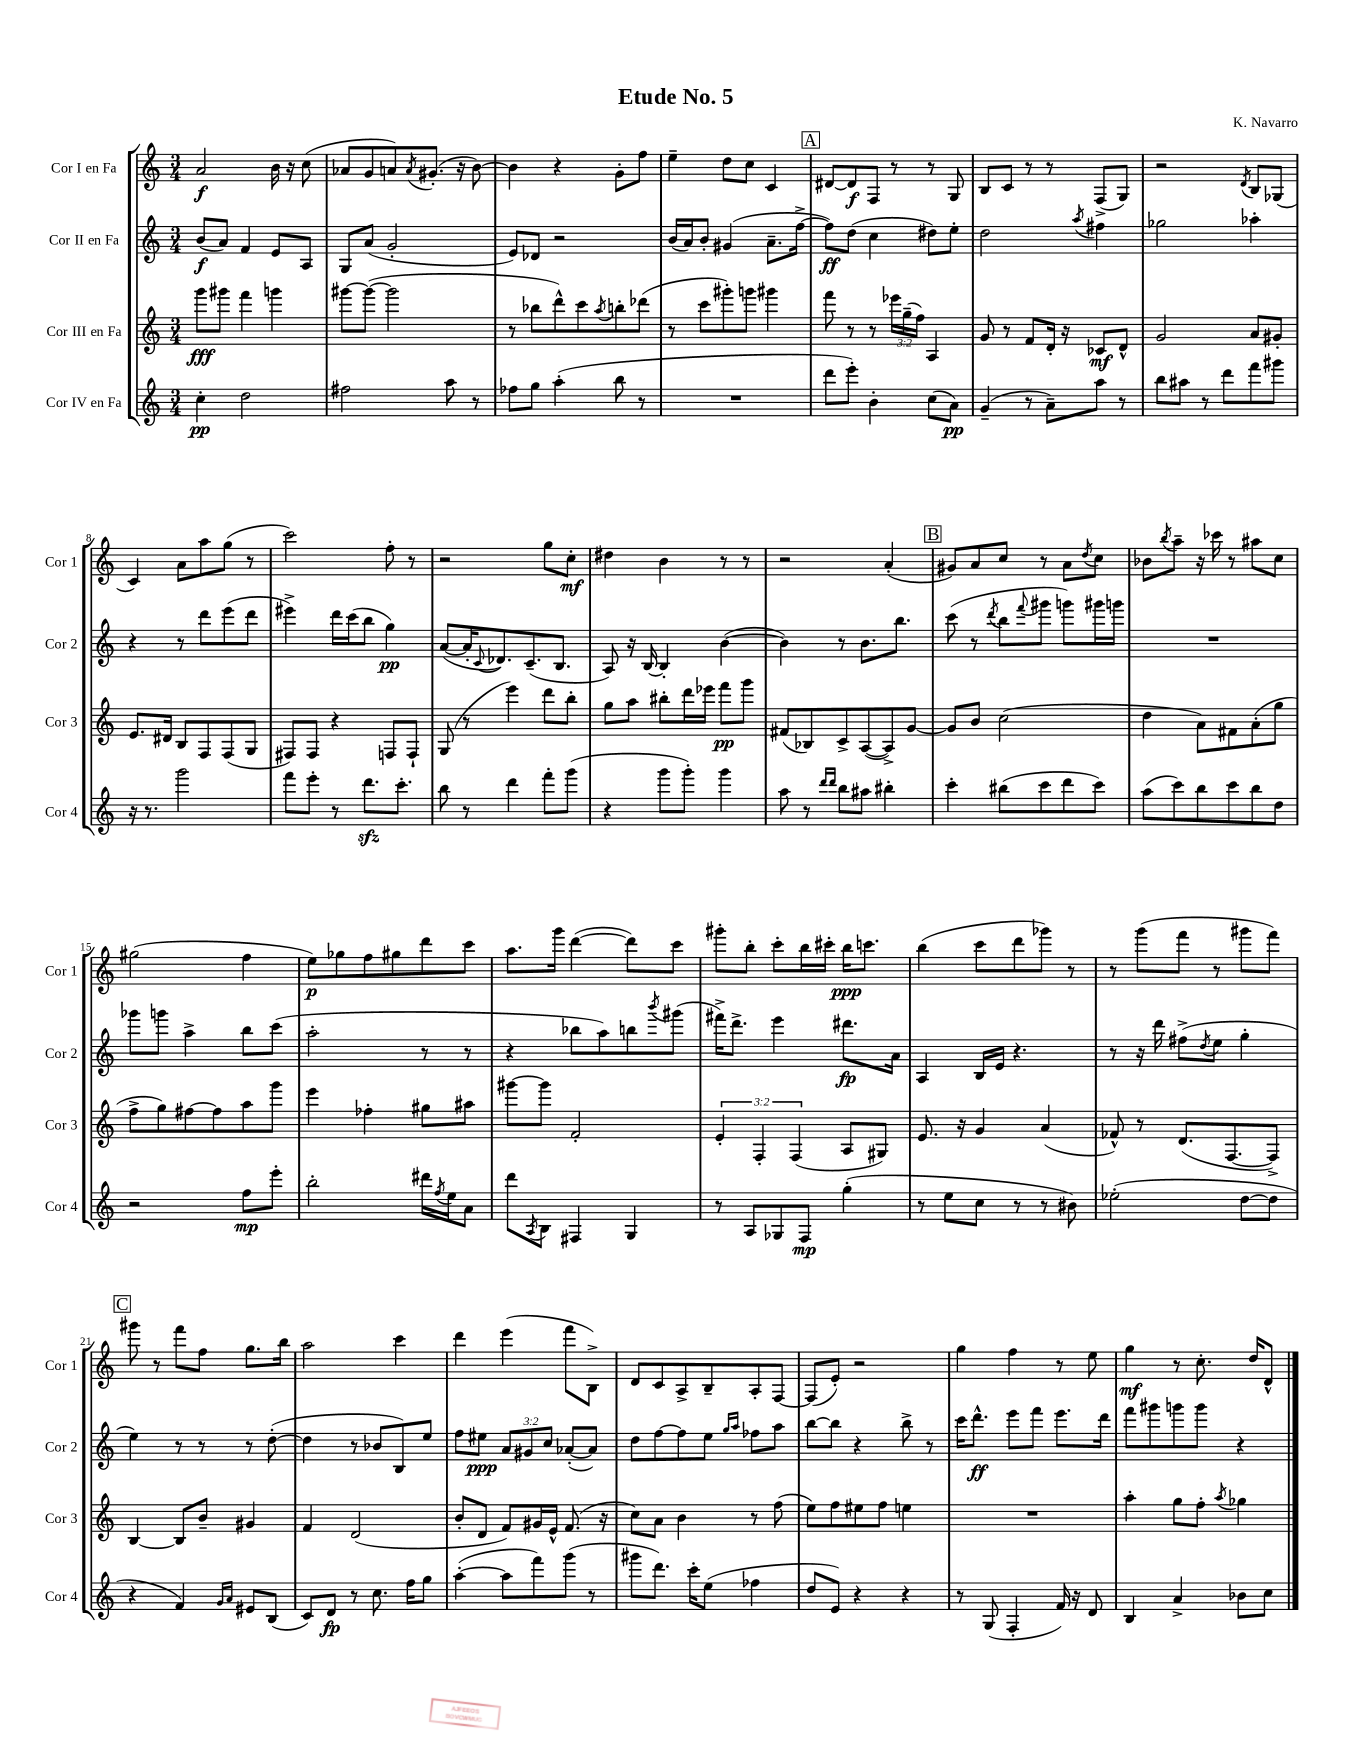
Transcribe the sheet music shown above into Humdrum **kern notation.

**kern	**kern	**kern	**kern
*staff4	*staff3	*staff2	*staff1
*clefG2	*clefG2	*clefG2	*clefG2
*k[]	*k[]	*k[]	*k[]
*M3/4	*M3/4	*M3/4	*M3/4
4cc'\	8ggg\L	(8b/L	2a/
.	8ggg#\J	8a/J)	.
2dd\	4fff\	4f/	.
.	4ggg\	8e/L	16b\
.	.	.	16r
.	.	8A/J	(8cc\
=	=	=	=
2ff#\	[8ggg#\L	8G/L	8a-/L
.	(8ggg#\_J	(8a/J	8g/
.	2ggg#\]	2g'/	8a/)
.	.	.	8qa/
.	.	.	(8.g#'/J
8aa\	.	.	.
.	.	.	16r
8r	.	.	[8b\)
=	=	=	=
8ff-\L	8r	8e/L)	4b\]
8gg\J	8bb-\L	8d-/J	.
(4aa'\	8ddd^^\)	2r	4r
.	8ccc\	.	.
.	8qaa/	.	.
8bb\	8bb'\	.	8g'\L
8r	(8ddd-\J	.	8ff\J
=	=	=	=
2.r	8r	(16b/LL	4ee~\
.	.	16a/J)	.
.	8ccc\L	8b'/J	.
.	8ggg#'\)	(4g#/	8dd\L
.	8ggg\J	.	8cc\J
.	4ggg#\	8.a~\L	4c/
.	.	[16ff^\Jk	.
=	=	=	=
8ddd\L	8fff\	8ff\]L)	[8d#/L
8eee'\J)	8r	(8dd\J	8d#/]
4b'\	8r	4cc\	8F/J
.	24eee-\LL	.	8r
.	(24gg~\	.	.
.	24ff\JJ)	.	.
(8cc\L	4A/	8dd#\L)	8r
8a\J)	.	8ee'\J	8G/
=	=	=	=
(4g~/	8g/	2dd\	8B/L
.	8r	.	8c/J
8r	8f/L	.	8r
8a~\L)	16d'/Jk	.	8r
.	16r	.	.
.	.	8qaa/	.
8aa\J	8c-/L	4ff#\	(8F^/L
8r	8d^^/J	.	8G/J)
=	=	=	=
8bb\L	2g/	2gg-\	2r
8aa#\J	.	.	.
8r	.	.	.
8ddd\L	.	.	.
.	.	.	8qd/
8fff\	8a/L	4aa-'\	8B/L
8ggg#\J	8g#'/J	.	(8G-/J
=	=	=	=
16r	8.e/L	4r	4c/)
8.r	.	.	.
.	16d#/Jk	.	.
2ggg\	8B/L	8r	8a\L
.	8F/	8ddd\L	8aa\
.	(8F/	(8eee\	(8gg\J
.	8G/J	8ddd\J	8r
=	=	=	=
8fff\L	8F#/L)	4eee#^\)	2ccc\)
8eee'\J	8F#/J	.	.
8r	4r	16ddd\LL	.
.	.	(16ccc\J	.
8.ddd\L	.	8bb\J	.
.	8F/L	4gg\)	8ff'\
8.ccc'\J	.	.	.
.	8F`/J	.	8r
=	=	=	=
8bb\	(8G/	([8a/L	2r
8r	8r	16a'/]K	.
.	.	8qqc/	.
.	.	8.d-/)	.
4ddd\	4eee\)	.	.
.	.	(8.c~/	.
8fff'\L	8ddd\L	.	8gg\L
.	.	8.B/J	.
(8ggg\J	8bb'\J	.	8cc'\J
=	=	=	=
4r	8gg\L	8A/)	4dd#\
.	8aa\J	16r	.
.	.	[16B/	.
8ggg\L	8bb#'\L	4B'/]	4b\
8ggg'\J)	16ddd\L	.	.
.	16eee-\JJ	.	.
4ggg\	8fff\L	([4b\	8r
.	8ggg\J	.	8r
=	=	=	=
8aa\	(8f#/L	4b\])	2r
8r	8B-/)	.	.
16qqddd/LL	.	.	.
16qqddd/JJ	.	.	.
8bb\L	8c^/	8r	.
8aa#\J	([8A/	8.b\L	.
4bb#'\	8A^/])	.	(4a'/
.	.	8.bb\J	.
.	[8g/J	.	.
=	=	=	=
4ccc'\	8g/]L	(8ccc\	8g#/L)
.	8b/J	8r	8a/
.	.	8qddd/	.
(8bb#\L	(2cc\	8bb\L	8cc/J
.	.	8qqfff/	.
8ccc\	.	8ggg#\J	8r
8ddd\	.	8ggg\L)	8a\L
.	.	.	8qdd/
8ccc\J)	.	16ggg#\L	8cc\J
.	.	16ggg\JJ	.
=	=	=	=
(8aa\L	4dd\	2.r	8b-\L
.	.	.	8qbb/
8ccc\)	.	.	8aa~\J
8bb\	8a\L)	.	16r
.	.	.	16ccc-\
8ccc\	8f#\	.	8r
8bb\	(8a'\	.	8aa#\L
8dd\J	8gg\J	.	8cc\J
=	=	=	=
2r	8ff^\L	8ggg-\L	(2gg#\
.	8gg\)	8ggg\J	.
.	[8ff#\	4aa^\	.
.	8ff#\]	.	.
8ff\L	8aa\	8bb\L	4ff\
8eee'\J	8ggg\J	(8ccc\J	.
=	=	=	=
2bb'\	4eee\	2aa'\	8ee\L)
.	.	.	8gg-\
.	4ff-'\	.	8ff\
.	.	.	8gg#\
16ddd#\LL	8gg#\L	8r	8ddd\
8qff/	.	.	.
16ee\J	.	.	.
8a\J	8aa#\J	8r	8ccc\J
=	=	=	=
8ddd\L	[8ggg#\L	4r	8.aa\L
8qA/	.	.	.
8B\J	8ggg#\]J	.	.
.	.	.	16ggg\Jk
4F#/	2f'/	8bb-\L	([4ddd\
.	.	8aa\)	.
4G/	.	8bb\	8ddd\]L)
.	.	8qbbb/	.
.	.	(8ggg#\J	8ccc\J
=	=	=	=
8r	6e'/	16fff#^\LK)	8ggg#'\L
.	.	8.ddd^\J	.
8A/L	.	.	8bb'\J
.	6F'/	.	.
8G-/	.	4eee\	8ccc'\L
.	(6F/	.	.
8F/J	.	.	16bb\L
.	.	.	16ccc#'\JJ
(4gg'\	8A/L	8.ddd#\L	16bb\LK
.	.	.	8.ccc\J
.	8G#/J)	.	.
.	.	16a\Jk	.
=	=	=	=
8r	8.e/	4A/	(4bb\
8ee\L	.	.	.
.	16r	.	.
8cc\J	4g/	16B/LL	8ccc\L
.	.	16e/JJ	.
8r	.	4.r	8ddd\
8r	(4a/	.	8ggg-\J)
8b#\)	.	.	8r
=	=	=	=
(2ee-'\	8f-^^/)	8r	8r
.	8r	16r	(8ggg\L
.	.	16ddd\	.
.	(8.d/L	(8ff#^\L	8fff\J
.	.	8qdd/	.
.	.	8ee\J	8r
.	[8.F/	.	.
[8dd\L	.	4gg'\	8ggg#\L
8dd\]J	8F^/]J)	.	8fff\J)
=	=	=	=
4r	[4B/	4ee\)	8ggg#\
.	.	.	8r
4f/)	8B/]L	8r	8fff\L
.	8b~/J	8r	8ff\J
16qqg/LL	.	.	.
16qqa/JJ	.	.	.
8e#/L	4g#/	8r	8.gg\L
(8B/J	.	([8dd'\	.
.	.	.	16bb\Jk
=	=	=	=
8c/L)	4f/	4dd\]	2aa\
8d/J	.	.	.
8r	(2d/	8r	.
8.cc\	.	8b-/L	.
.	.	8B/)	4ccc\
16ff\LK	.	.	.
8gg\J	.	8ee/J	.
=	=	=	=
([4aa'\	8b'/L	8ff\L	4ddd\
.	8d/J	8ee#\J	.
8aa\]L	8f/L)	12a/L	(4eee\
.	.	12g#/	.
8fff\)	16g#/L	.	.
.	.	12cc/J	.
.	16e^^/JJ	.	.
(8ggg\J	(8.f/	([8a-'/L	8fff\L
8r	.	8a-/]J)	8B^\J)
.	16r	.	.
=	=	=	=
8ggg#\L	8cc\L)	8dd\L	8d/L
8.ddd\J)	8a\J	[8ff\	8c/
.	4b\	8ff\]	8A^/
16ccc'\LK	.	.	.
(8ee\J	.	8ee\J	8B~/
.	.	16qqgg/LL	.
.	.	16qqaa/JJ	.
4ff-\	8r	8ff-\L	8A'/
.	(8ff\	8aa\J	[8F/J
=	=	=	=
8dd/L	8ee\L)	[8bb\L	(8F/]L
8e/J)	8ff\	8bb\]J	8e'/J)
4r	8ee#\	4r	2r
.	8ff\J	.	.
4r	4ee\	8bb^\	.
.	.	8r	.
=	=	=	=
8r	2.r	16ccc\LK	4gg\
.	.	8.ddd^^\J	.
(8G/	.	.	.
4F'/	.	8eee\L	4ff\
.	.	8fff\J	.
16f/)	.	8.eee\L	8r
16r	.	.	.
8d/	.	.	8ee\
.	.	16ddd\Jk	.
=	=	=	=
4B/	4aa'\	8fff\L	4gg\
.	.	8ggg#\	.
4a^/	8gg\L	8ggg\	8r
.	8ff'\J	8ggg\J	8.cc'\
.	8qaa/	.	.
8b-\L	4gg-\	4r	.
.	.	.	16dd/LK
8cc\J	.	.	8d^^/J
==	==	==	==
*-	*-	*-	*-
